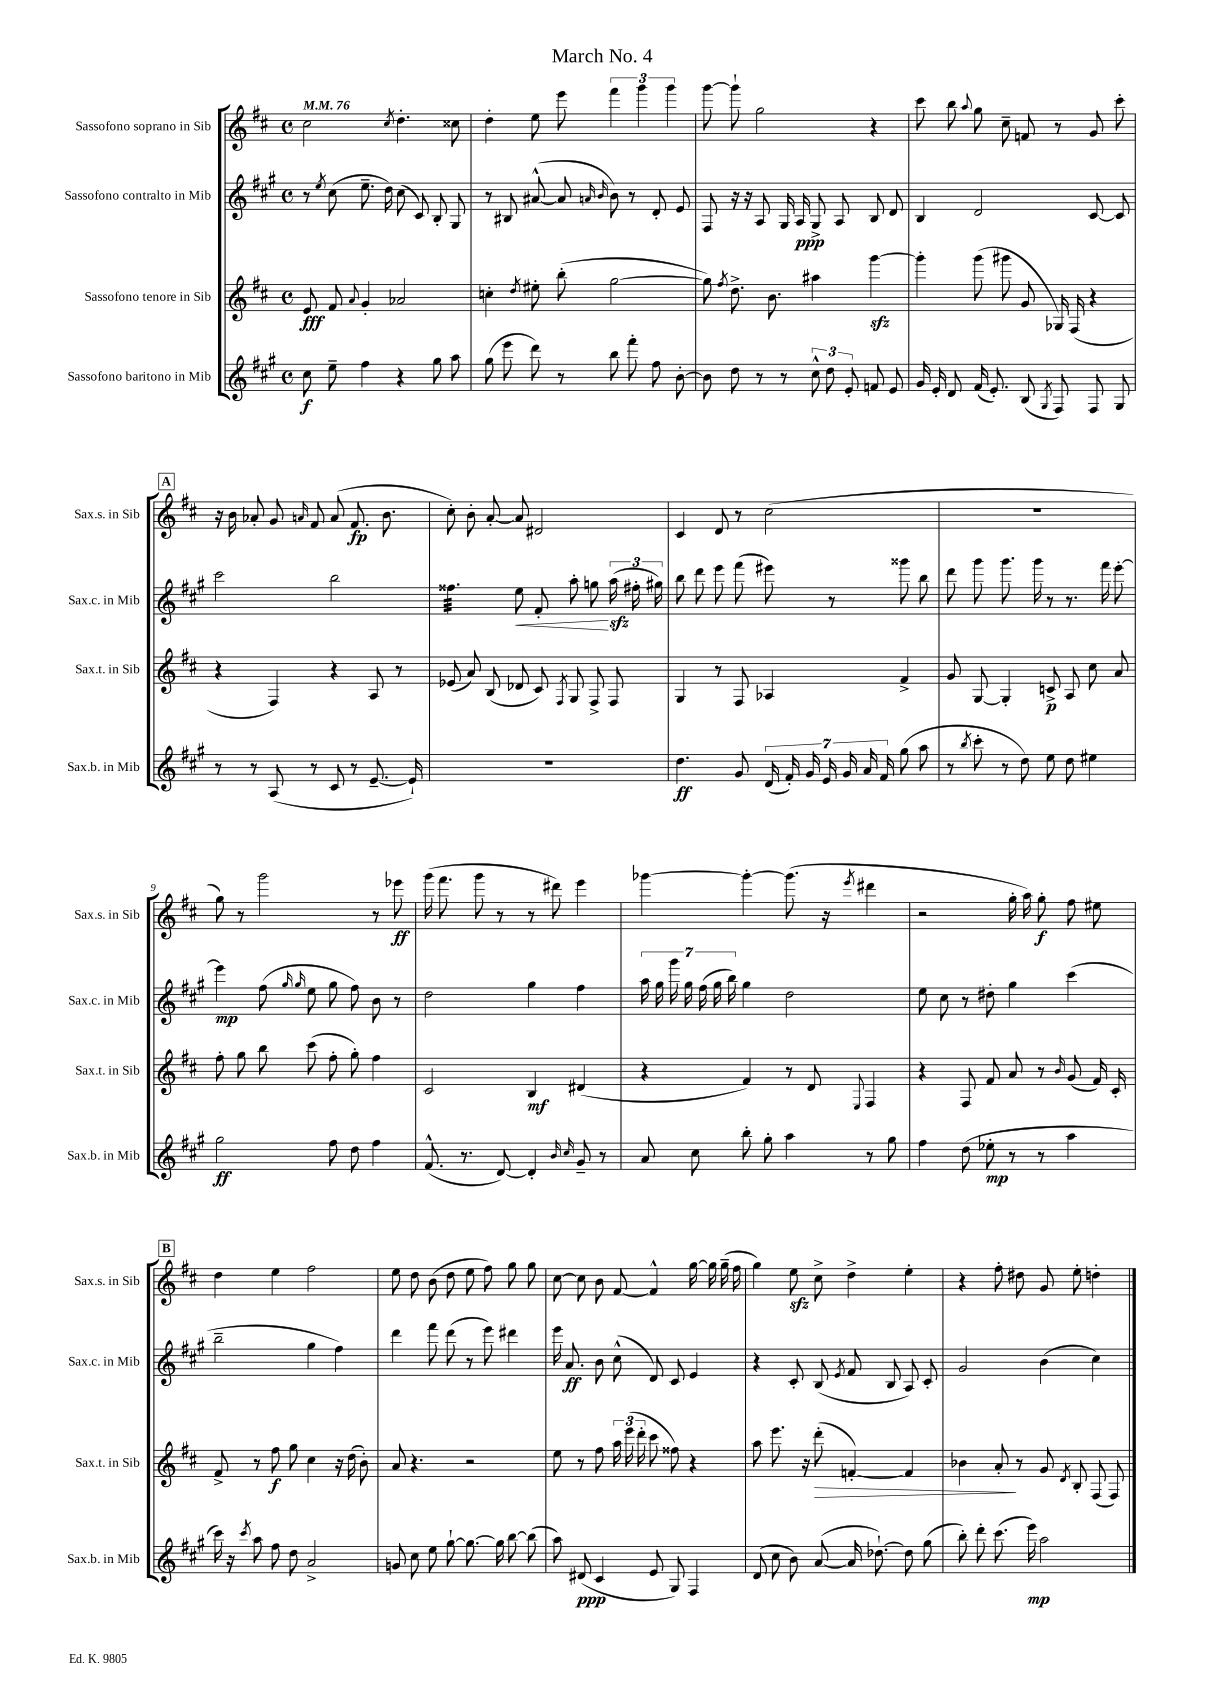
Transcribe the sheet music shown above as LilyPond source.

\header { title = "March No. 4" }
<<
\new StaffGroup <<
\new Staff = "s0" \with { instrumentName = "Sassofono soprano in Sib" shortInstrumentName = "Sax.s. in Sib" } {
    \clef treble \key d \major \defaultTimeSignature \time 4/4 \tempo 4 = 76
    \autoBeamOff cis''2 \acciaccatura { cis''8 } d''4.-. cisis''8 |
    d''4-. e''8 e'''8 \tuplet 3/2 { fis'''4 g'''4 g'''4 } |
    g'''8~ g'''8-! g''2 r4 |
    cis'''8 b''8 \appoggiatura { a''8 } g''8 cis''8-- f'8 r8 g'8 cis'''8-. |
    \mark \markup { \box "A" } r16 b'16 aes'8-. g'8 \grace { a'16 } fis'8 a'8( fis'8.\fp b'8. |
    cis''8-.) b'8-. a'8~-. a'8 dis'2 |
    cis'4 d'8 r8 cis''2( |
    R1 |
    g''8) r8 g'''2 r8 ees'''8\ff |
    g'''16( fis'''8. g'''8 r8 r8 dis'''8) e'''4 |
    ges'''4~ ges'''4~-. ges'''8.( r16 \acciaccatura { e'''8 } dis'''4 |
    r2 g''16-. a''16) g''8-.\f fis''8 eis''8 |
    \mark \markup { \box "B" } d''4 e''4 fis''2 |
    e''8 d''8 b'8( d''8 e''8 fis''8) g''8 g''8 |
    cis''8~ cis''8 b'8 fis'8~ fis'4-^ g''16~ g''16 g''16--( fis''16 |
    g''4) e''8\sfz cis''8-> d''4-> e''4-. |
    r4 fis''8-. dis''8 g'8 e''8-. d''4-. \bar "|." |
}
\new Staff = "s1" \with { instrumentName = "Sassofono contralto in Mib" shortInstrumentName = "Sax.c. in Mib" } {
    \clef treble \key a \major \defaultTimeSignature \time 4/4
    \autoBeamOff r8 \acciaccatura { e''8 } cis''8( e''8.-- d''16) cis''8( cis'8) b8-. gis8 |
    r8 bis8 ais'8~-^( ais'8 \grace { a'16 b'16 } b'8) r8 d'8-. e'8 |
    fis8 r16 r16 a8 gis16 a16\ppp gis8-> a8 b8 d'8 |
    b4 d'2 cis'8~ cis'8 |
    \mark \markup { \box "A" } cis'''2 b''2 |
    fisis''4.:32 e''8\< fis'8-. a''8-. g''8\! \tuplet 3/2 { a''16\sfz( fis''16-. gis''16) } |
    b''8 d'''8 e'''8 fis'''8( eis'''8) r8 gisis'''8 b''8 |
    d'''8 gis'''8 gis'''8. gis'''16 r8 r8. fis'''16 e'''8~-. |
    e'''4\mp fis''8( \grace { gis''16 gis''16 } e''8 gis''8 fis''8) b'8 r8 |
    d''2 gis''4 fis''4 |
    \tuplet 7/4 { a''16 gis''16 gis'''16 gis''16 fis''16( gis''16 b''16) } gis''4 d''2 |
    e''8 cis''8 r8 dis''8-. gis''4 cis'''4( |
    \mark \markup { \box "B" } b''2-- gis''4 fis''4) |
    d'''4 fis'''8 d'''8( r8 e'''8) dis'''4 |
    e'''16 a'8.\ff b'8 cis''8-^( d'8) cis'8 e'4 |
    r4 cis'8-. b8( \acciaccatura { e'8 } fis'8 b8 a8) cis'8-. |
    gis'2 b'4( cis''4) \bar "|." |
}
\new Staff = "s2" \with { instrumentName = "Sassofono tenore in Sib" shortInstrumentName = "Sax.t. in Sib" } {
    \clef treble \key d \major \defaultTimeSignature \time 4/4
    \autoBeamOff e'8\fff fis'8 \appoggiatura { a'8 } g'4-. aes'2 |
    c''4-. \acciaccatura { d''8 } eis''8-. b''8-.( g''2~ |
    g''8) \acciaccatura { fis''8 } d''8.-> b'8. ais''4 g'''4~\sfz |
    g'''4-. g'''8( gis'''8 g'8 ges16) fis16( r4 |
    \mark \markup { \box "A" } r4 fis4) r4 a8 r8 |
    ees'8( a'8) b8( des'8 cis'8) \acciaccatura { fis8 } g8 fis8-> fis8 |
    g4 r8 fis8 aes4 fis'4-> |
    g'8 g8~ g4-. c'8->\p a8 cis''8 a'8 |
    fis''8-. g''8 b''8 cis'''8( fis''8-. g''8-.) fis''4 |
    cis'2 b4\mf dis'4( |
    r4 fis'4) r8 d'8 \appoggiatura { e8 } fis4 |
    r4 fis8 fis'8 a'8 r8 \grace { b'16 } g'8( fis'16) cis'16-. |
    \mark \markup { \box "B" } fis'8-> r8 fis''8\f g''8 cis''4 r16 d''16( b'8-.) |
    a'8 r4. r2 |
    e''8 r8 fis''8 \tuplet 3/2 { a''16 e'''16( d'''16-. } cis'''8 fisis''8) r4 |
    a''8 e'''8. r16 d'''8-.\>( f'4~-.) f'4 |
    bes'4 a'8-.\! r8 g'8 \acciaccatura { d'8 } b8-. fis8( fis8) \bar "|." |
}
\new Staff = "s3" \with { instrumentName = "Sassofono baritono in Mib" shortInstrumentName = "Sax.b. in Mib" } {
    \clef treble \key a \major \defaultTimeSignature \time 4/4
    \autoBeamOff cis''8\f e''8-- fis''4 r4 gis''8 a''8 |
    gis''8( e'''8 d'''8) r8 b''8 fis'''8-. fis''8 b'8~-. |
    b'8 d''8 r8 r8 \tuplet 3/2 { cis''8-^ d''8 e'8-. } f'8 e'8 |
    gis'16 e'16-. d'8 fis'16( e'8.-.) b8( \acciaccatura { gis8 } fis8) fis8 gis8 |
    \mark \markup { \box "A" } r8 r8 a8( r8 cis'8 r8 e'8.~-- e'16-!) |
    R1 |
    d''4.\ff gis'8 \tuplet 7/4 { d'16( fis'16-.) gis'16 e'16 gis'16 a'16 fis'16 } gis''8( a''8 |
    r8 \acciaccatura { b''8 } cis'''8-. r8 d''8) e''8 d''8 eis''4 |
    gis''2\ff fis''8 d''8 fis''4 |
    fis'8.-^( r8. d'8~) d'4-. \grace { b'16 cis''16 } gis'8-- r8 |
    a'8 cis''8 b''8-. gis''8-. a''4 r8 gis''8 |
    fis''4 d''8( ees''8-.\mp r8 r8 a''4 |
    \mark \markup { \box "B" } cis'''16) r16 \acciaccatura { cis'''8 } a''8 fis''8 d''8 a'2-> |
    g'8 cis''8 e''8 gis''8~-! gis''8.~ gis''16 b''8~ b''8( |
    a''8) dis'8\ppp( cis'4 e'8 gis8) fis4 |
    d'8( cis''8 b'8) a'8~( a'16 des''8.~-!) des''8 gis''8( |
    b''8-.) d'''8-. cis'''8.( e'''16\mp) a''2 \bar "|." |
}
>>
>>
